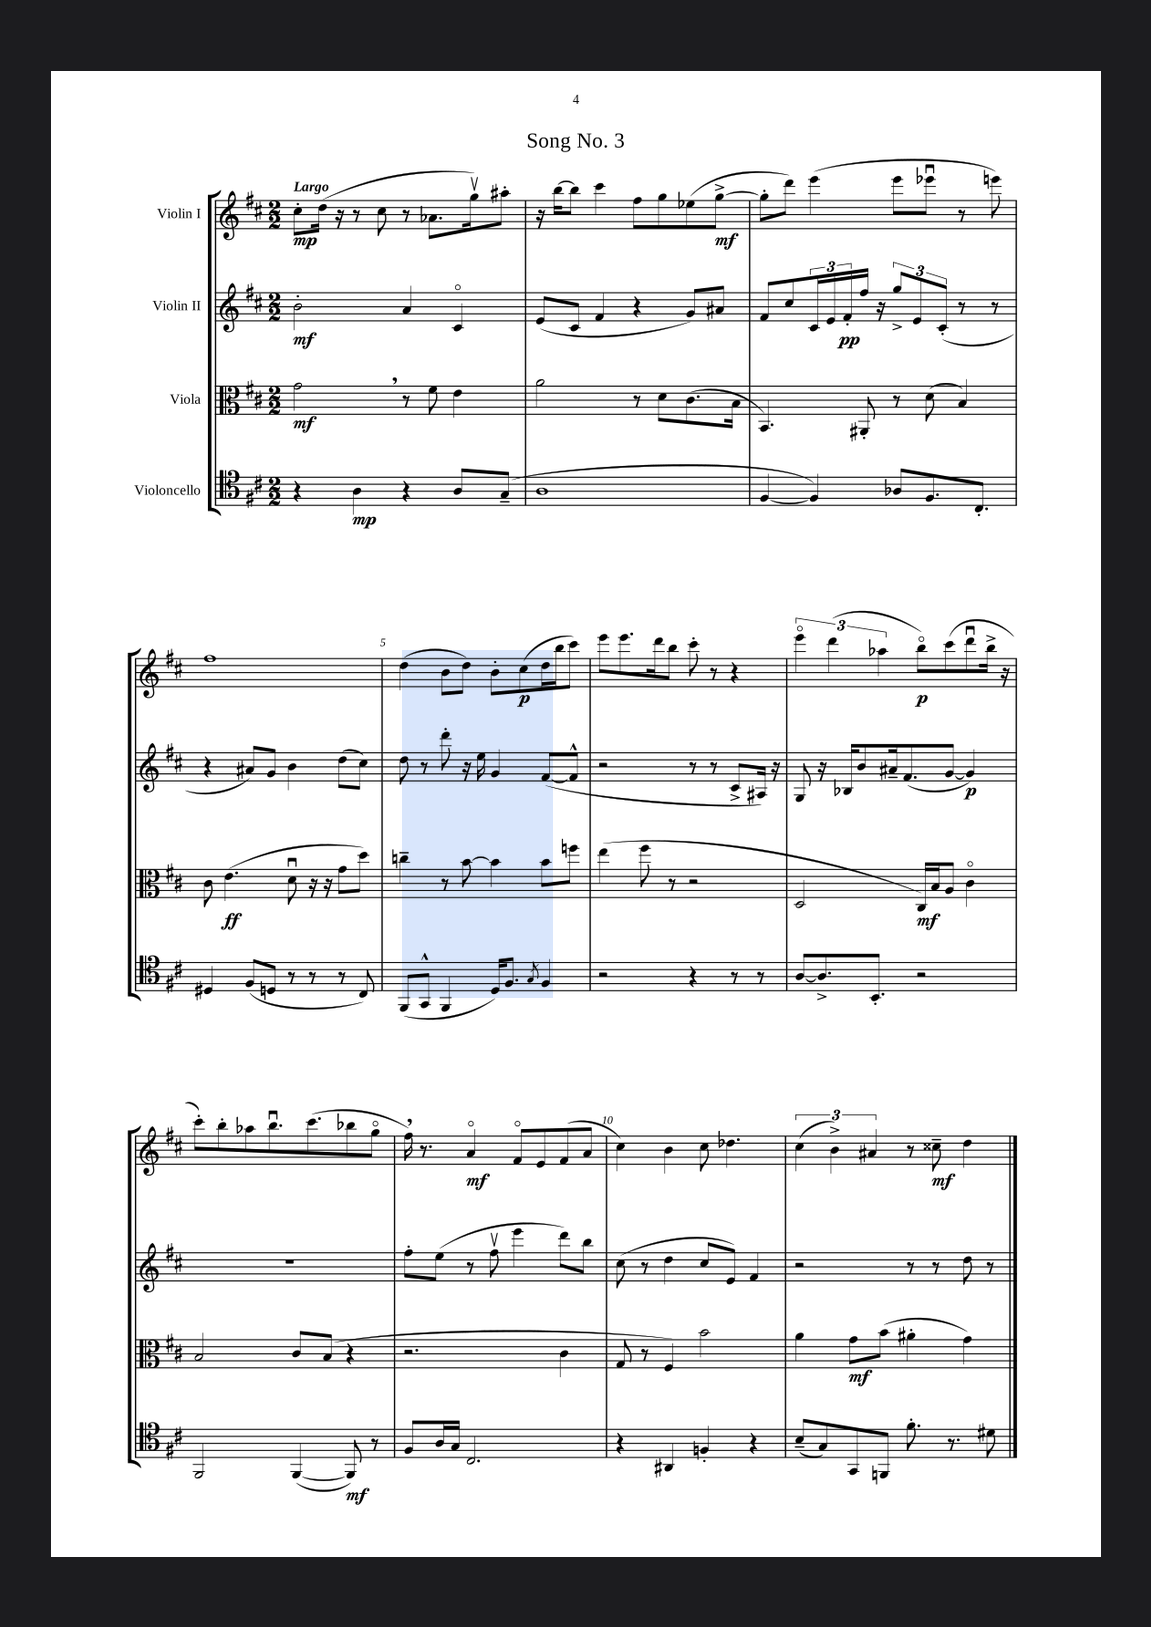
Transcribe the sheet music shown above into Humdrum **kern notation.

**kern	**kern	**kern	**kern
*staff4	*staff3	*staff2	*staff1
*clefC4	*clefC3	*clefG2	*clefG2
*k[f#c#]	*k[f#c#]	*k[f#c#]	*k[f#c#]
*M2/2	*M2/2	*M2/2	*M2/2
4r	2g\	2b'\	8cc#'\L
.	.	.	(16dd\Jk
.	.	.	16r
4A\	.	.	8r
.	.	.	8cc#\
4r	8r	4a/	8r
.	8f#\	.	8.a-\L
8A/L	4e\	4c#o/	.
.	.	.	16ggv\k)
(8G~/J	.	.	8aa#'\J
=	=	=	=
1A	2a\	(8e/L	16r
.	.	.	[16bb\LK
.	.	8c#/J	8bb\]J
.	.	4f#/	4ccc#\
.	8r	4r	8ff#\L
.	8d\L	.	8gg\
.	(8.c#\	8g/L)	(8ee-\
.	.	8a#/J	[8gg^\J
.	16B\Jk	.	.
=	=	=	=
[4F#/	4.BB/)	8f#/L	8gg'\]L
.	.	8cc#/	8ddd\J)
4F#/])	.	24c#/L	(4eee\
.	.	24e/	.
.	.	24f#'/	.
.	8AA#'/	16ff#/JJ	.
.	.	16r	.
8A-/L	8r	12gg^/L	8eee\L
.	.	12e/	.
8.F#/	(8d\	.	8eee-u\J
.	.	(12c#'/J	.
.	4B/)	8r	8r
8.C#'/J	.	.	.
.	.	8r	8eee\)
=	=	=	=
4D#/	8c#\	4r	1ff#
.	(4.e\	.	.
(8F#/L	.	8a#/L)	.
8D/J	.	8g/J	.
8r	8du\	4b\	.
8r	16r	.	.
.	16r	.	.
8r	8g\L	(8dd\L	.
8C#/)	8dd\J)	8cc#\J)	.
=	=	=	=
(8FF#/L	4cc~\	8dd\	(4dd\
8GG^^/J	.	8r	.
4FF#/	8r	8ddd'\	8b\L
.	[8b\	16r	8dd\J)
.	.	16ee\	.
16D/LK)	4b\]	4g/	8b'\L
8.F#/J	.	.	.
.	.	.	(8cc#\
8qG/	.	.	.
4F#/	8b\L	([8f#/L	16dd\L
.	.	.	16bb\J
.	8ff\J	8f#^^/]J	8ccc#\J)
=	=	=	=
2r	(4ee\	2r	8eee\L
.	.	.	8.eee\
.	8ff#\	.	.
.	.	.	16ddd\k
.	8r	.	8bb\J
4r	2r	8r	8ccc#'\
.	.	8r	8r
8r	.	8c#^/L	4r
8r	.	16A#/Jk)	.
.	.	16r	.
=	=	=	=
[8A/L	2D/	8G/	6eeeo\
8.A^/]	.	16r	.
.	.	.	(6ddd\
.	.	16B-/LK	.
.	.	8b/	.
8.BB'/J	.	.	.
.	.	.	6aa-\
.	.	16a#~/k	.
.	.	(8.f#/	.
2r	16C#/LL)	.	8bbo\L)
.	16B/J	.	.
.	8A/J	[8g/J	(8ccc#\
.	4c#o\	4g/])	8dddu\
.	.	.	16bb^\Jk
.	.	.	16r
=	=	=	=
2FF#/	2B/	1r	8ccc#'\L)
.	.	.	8bb'\
.	.	.	8aa-\
.	.	.	8.bbu\
([4FF#/	8c#/L	.	.
.	.	.	(8.ccc#\
.	(8B/J	.	.
8FF#/])	4r	.	8bb-\
8r	.	.	8ggo\J
=	=	=	=
8F#/L	2.r	8ff#'\L	16ff#\)
.	.	.	8.r
16A/L	.	(8ee\J	.
16G/JJ	.	.	.
2.C#/	.	8r	4ao/
.	.	8ff#v\	.
.	.	4eee\	8f#o/L
.	.	.	8e/
.	4c#\	8ddd\L)	(8f#/
.	.	8bb\J	8a/J
=	=	=	=
4r	8G/	(8cc#\	4cc#\)
.	8r	8r	.
4AA#/	4F#/)	4dd\	4b\
4F'/	2b\	8cc#/L	8cc#\
.	.	8e/J)	4.dd-\
4r	.	4f#/	.
=	=	=	=
(8B~/L	4a\	2r	(6cc#\
8G/)	.	.	.
.	.	.	6b^\)
8GG/	8g\L	.	.
.	.	.	6a#/
8FF/J	(8b\J	.	.
8.f#'\	4a#'\	8r	8r
.	.	8r	8cc##~\
8.r	.	.	.
.	4g\)	8dd\	4dd\
8d#\	.	8r	.
==	==	==	==
*-	*-	*-	*-
